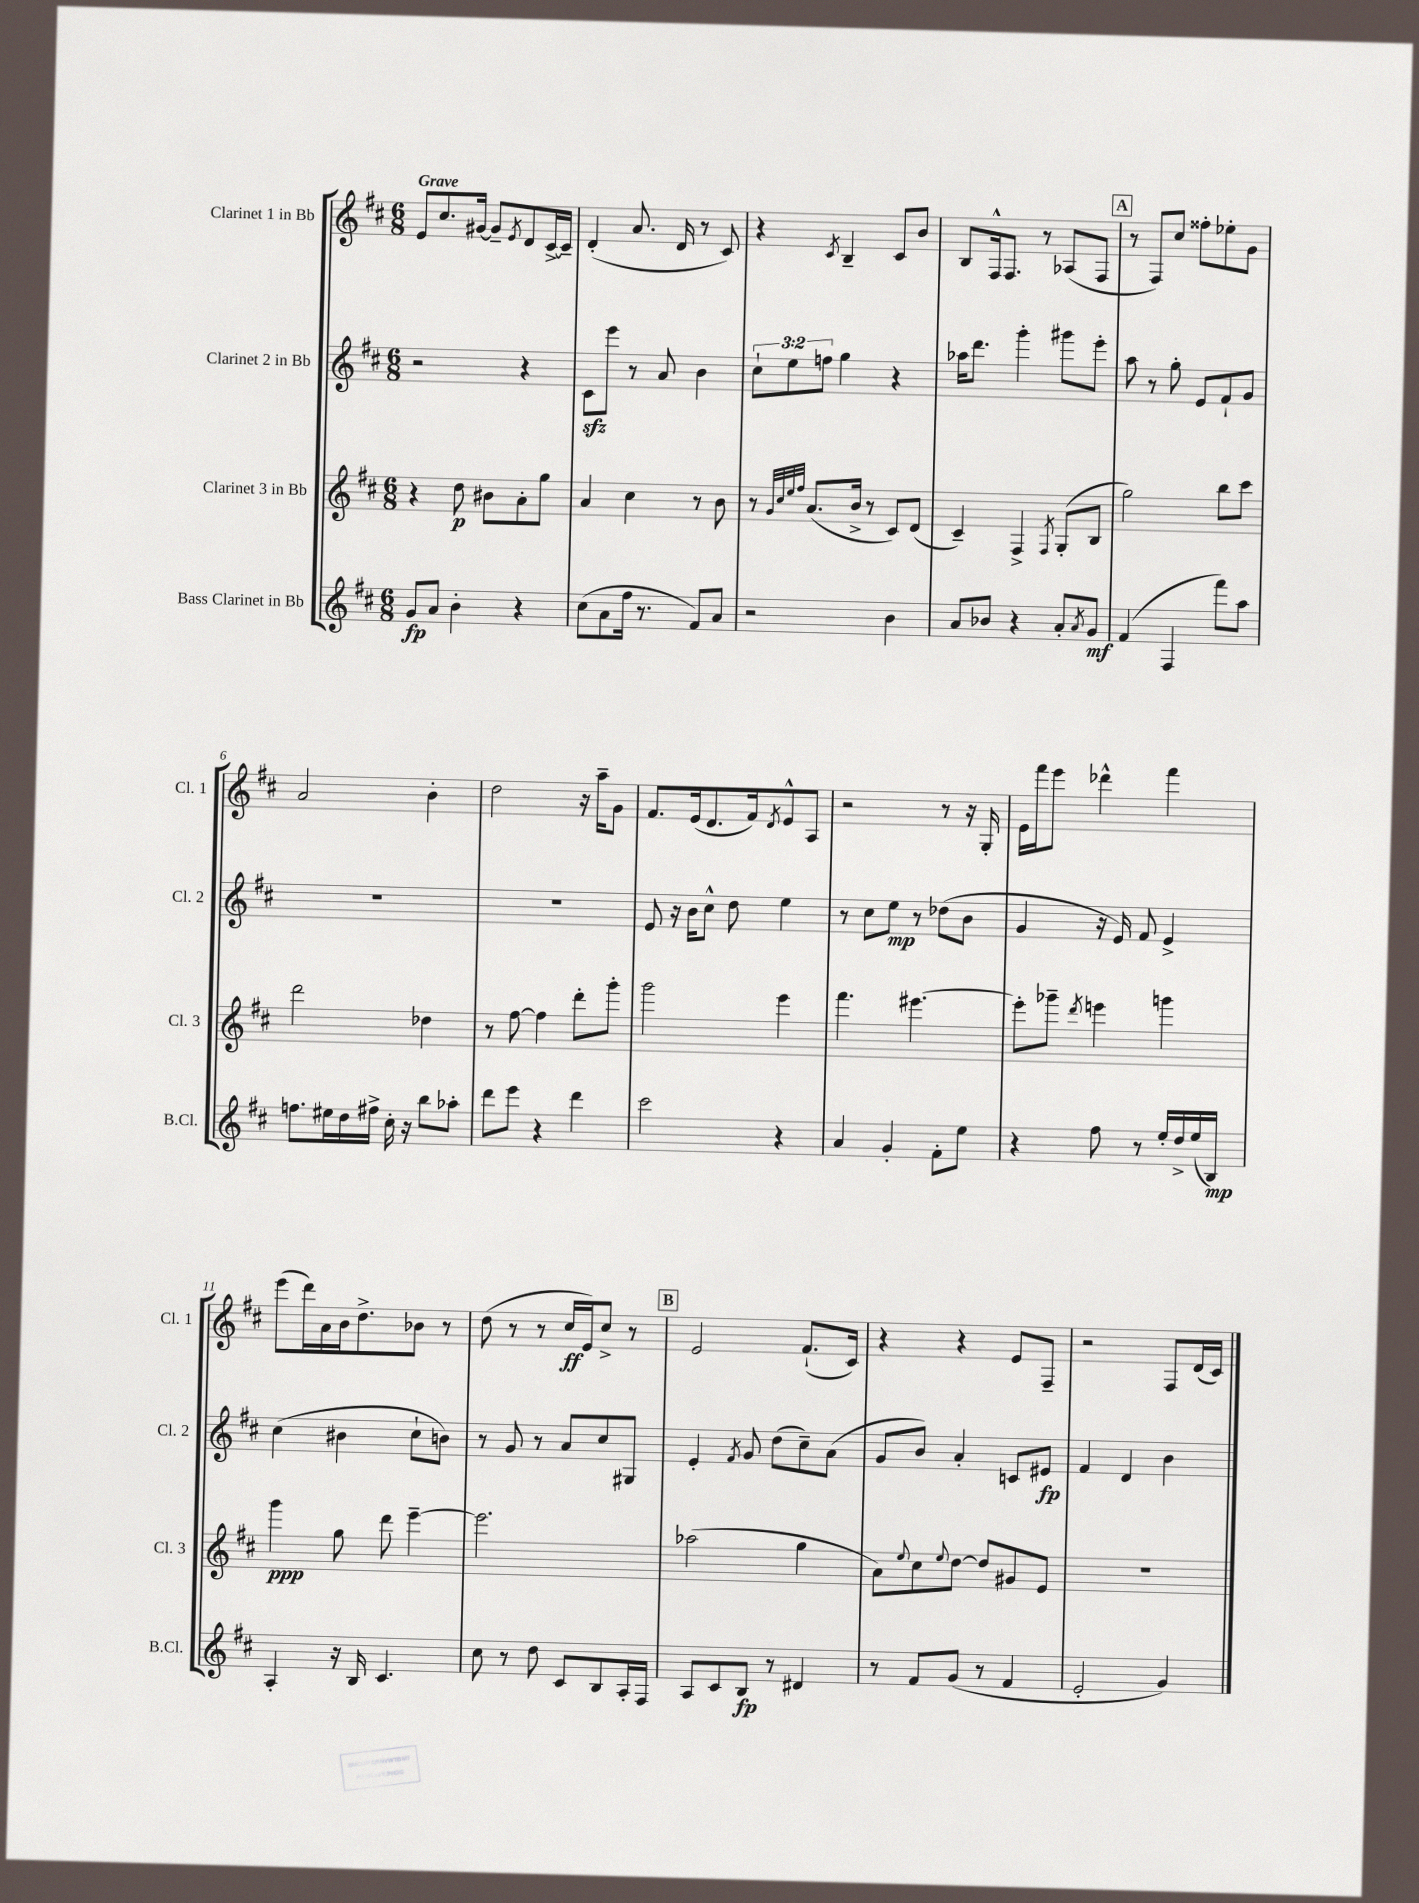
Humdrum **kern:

**kern	**dynam	**kern	**dynam	**kern	**dynam	**kern	**dynam
*part4	*part4	*part3	*part3	*part2	*part2	*part1	*part1
*staff4	*staff4	*staff3	*staff3	*staff2	*staff2	*staff1	*staff1
*I"Bass Clarinet in Bb	*	*I"Clarinet 3 in Bb	*	*I"Clarinet 2 in Bb	*	*I"Clarinet 1 in Bb	*
*I'B.Cl.	*	*I'Cl. 3	*	*I'Cl. 2	*	*I'Cl. 1	*
*clefG2	*	*clefG2	*	*clefG2	*	*clefG2	*
*k[f#c#]	*	*k[f#c#]	*	*k[f#c#]	*	*k[f#c#]	*
*M6/8	*	*M6/8	*	*M6/8	*	*M6/8	*
=1	=1	=1	=1	=1	=1	=1	=1
!	!	!	!	!	!	!LO:TX:a:B:t=Grave	!
8g/L	fp	4r	.	2r	.	8e/L	.
8a/J	.	.	.	.	.	8.cc#/	.
4b'\	.	8dd\	p	.	.	.	.
.	.	.	.	.	.	[16g#X/Jk	.
.	.	8b#X\L	.	.	.	8g#~/L]	.
.	.	.	.	.	.	8qe/	.
4r	.	8a'\	.	4r	.	8d/	.
.	.	8gg\J	.	.	.	[16c#^/L	.
.	.	.	.	.	.	16c#~/JJ]	.
=2	=2	=2	=2	=2	=2	=2	=2
(8cc#\L	.	4a/	.	8c#zz\L	.	(4d'/	.
8a\	.	.	.	8eee\J	.	.	.
16ff#\Jk	.	4cc#\	.	8r	.	8.a/	.
8.r	.	.	.	.	.	.	.
.	.	.	.	8a/	.	.	.
.	.	.	.	.	.	16d/	.
8f#/L)	.	8r	.	4b\	.	8r	.
8a/J	.	8b\	.	.	.	8c#/)	.
=3	=3	=3	=3	=3	=3	=3	=3
2r	.	8r	.	12cc#`\L	.	4r	.
.	.	.	.	12ee\	.	.	.
.	.	32qqg/LLL	.	.	.	.	.
.	.	32qqcc#/	.	.	.	.	.
.	.	32qqee/	.	.	.	.	.
.	.	32qqff#/JJJ	.	.	.	.	.
.	.	(8.a/L	.	.	.	.	.
.	.	.	.	12ffn\J	.	.	.
.	.	.	.	.	.	8qc#/	.
.	.	.	.	4gg\	.	4B~/	.
.	.	16b^/Jk	.	.	.	.	.
.	.	8r	.	.	.	.	.
4b\	.	8c#/L)	.	4r	.	8c#/L	.
.	.	(8d/J	.	.	.	8b/J	.
=4	=4	=4	=4	=4	=4	=4	=4
8a/L	.	4c#~/)	.	16aa-X\KL	.	8B/L	.
.	.	.	.	8.ddd\J	.	.	.
8b-X/J	.	.	.	.	.	16F#^^/k	.
.	.	.	.	.	.	8.F#/J	.
4r	.	4F#^/	.	4ggg'\	.	.	.
.	.	.	.	.	.	8r	.
.	.	8qF#/	.	.	.	.	.
8a'/L	.	(8G'/L	.	8ggg#X\L	.	(8A-X/L	.
8qa/	.	.	.	.	.	.	.
8g/J	mf	8B/J	.	8eee'\J	.	8F#/J	.
!!LO:REH:place=s1:t=A
=5	=5	=5	=5	=5	=5	=5	=5
(4f#/	.	2gg\)	.	8aa\	.	8r	.
.	.	.	.	8r	.	8F#/L)	.
4F#/	.	.	.	8gg'\	.	8cc#/J	.
.	.	.	.	8e/L	.	8ff##X'\L	.
8fff#\L)	.	8bb\L	.	8f#`/	.	8ee-X'\	.
8aa\J	.	8ccc#\J	.	8g/J	.	8g\J	.
!!LO:LB:g=z
=6	=6	=6	=6	=6	=6	=6	=6
8.ffn\L	.	2ddd\	.	2.r	.	2a/	.
16ee#X\L	.	.	.	.	.	.	.
16dd\	.	.	.	.	.	.	.
16ff#X^\JJ	.	.	.	.	.	.	.
16cc#'\	.	.	.	.	.	.	.
16r	.	.	.	.	.	.	.
8bb\L	.	4dd-X\	.	.	.	4b'\	.
8aa-X'\J	.	.	.	.	.	.	.
=7	=7	=7	=7	=7	=7	=7	=7
8ddd\L	.	8r	.	2.r	.	2dd\	.
8eee\J	.	[8ff#\	.	.	.	.	.
4r	.	4ff#\]	.	.	.	.	.
4ddd\	.	8ddd'\L	.	.	.	16r	.
.	.	.	.	.	.	16aa~\KL	.
.	.	8ggg'\J	.	.	.	8g\J	.
=8	=8	=8	=8	=8	=8	=8	=8
2ccc#\	.	2ggg\	.	8e/	.	8.f#/L	.
.	.	.	.	16r	.	.	.
.	.	.	.	16b\KL	.	(16e/k	.
.	.	.	.	8cc#^^\J	.	8.d/	.
.	.	.	.	8dd\	.	.	.
.	.	.	.	.	.	16f#/k)	.
.	.	.	.	.	.	8qd/	.
4r	.	4eee\	.	4ee\	.	8e^^/	.
.	.	.	.	.	.	8A/J	.
=9	=9	=9	=9	=9	=9	=9	=9
4a/	.	4.fff#\	.	8r	.	2r	.
.	.	.	.	8cc#\L	.	.	.
4g'/	.	.	.	8ee\J	mp	.	.
.	.	[4.eee#X\	.	8r	.	.	.
8f#'\L	.	.	.	(8dd-X\L	.	8r	.
8ee\J	.	.	.	8b\J	.	16r	.
.	.	.	.	.	.	16G'/	.
=10	=10	=10	=10	=10	=10	=10	=10
4r	.	8eee#'\L]	.	4g/	.	16e\LL	.
.	.	.	.	.	.	16fff#\J	.
.	.	8ggg-X~\J	.	.	.	8eee\J	.
.	.	8qddd/	.	.	.	.	.
8ff#\	.	4eeen\	.	16r	.	4ddd-X^^\	.
.	.	.	.	16e/)	.	.	.
8r	.	.	.	8f#/	.	.	.
16ee'/LL	.	4gggn\	.	4e^/	.	4fff#\	.
16dd^/	.	.	.	.	.	.	.
(16ee/	.	.	.	.	.	.	.
16B/JJ)	mp	.	.	.	.	.	.
!!LO:LB:g=z
=11	=11	=11	=11	=11	=11	=11	=11
4A'/	.	4ggg\	ppp	(4cc#\	.	(8eee\L	.
.	.	.	.	.	.	16ddd\L)	.
.	.	.	.	.	.	16a\	.
16r	.	8gg\	.	4b#X\	.	16b\J	.
16B/	.	.	.	.	.	8.dd^\	.
4.c#/	.	8ddd\	.	.	.	.	.
.	.	[4eee~\	.	8cc#`\L	.	8b-X\J	.
.	.	.	.	8bn\J)	.	8r	.
=12	=12	=12	=12	=12	=12	=12	=12
8cc#\	.	2.eee\]	.	8r	.	(8dd\	.
8r	.	.	.	8g/	.	8r	.
8dd\	.	.	.	8r	.	8r	.
8c#/L	.	.	.	8a/L	.	16cc#/LL	ff
.	.	.	.	.	.	16e/J)	.
8B/	.	.	.	8cc#/	.	8cc#^/J	.
16A'/L	.	.	.	8G#X/J	.	8r	.
16F#/JJ	.	.	.	.	.	.	.
!!LO:REH:place=s1:t=B
=13	=13	=13	=13	=13	=13	=13	=13
8A/L	.	(2aa-X\	.	4e'/	.	2e/	.
8c#/	.	.	.	.	.	.	.
.	.	.	.	8qf#/	.	.	.
8B/J	fp	.	.	8g/	.	.	.
8r	.	.	.	(8dd\L	.	.	.
4d#X/	.	4gg\	.	8cc#~\)	.	(8.f#`/L	.
.	.	.	.	(8a\J	.	.	.
.	.	.	.	.	.	16c#/Jk)	.
=14	=14	=14	=14	=14	=14	=14	=14
8r	.	8a\L)	.	8g/L	.	4r	.
.	.	8qqee/	.	.	.	.	.
8f#/L	.	8cc#\	.	8b/J)	.	.	.
.	.	8qqee/	.	.	.	.	.
(8g/J	.	[8dd\J	.	4a'/	.	4r	.
8r	.	8dd/L]	.	.	.	.	.
4f#/	.	8g#X/	.	8cn/L	.	8e/L	.
.	.	8e/J	.	8e#X/J	fp	8F#~/J	.
=15	=15	=15	=15	=15	=15	=15	=15
2e'/	.	2.r	.	4f#/	.	2r	.
.	.	.	.	4d/	.	.	.
4g/)	.	.	.	4b\	.	8F#/L	.
.	.	.	.	.	.	(16d/L	.
.	.	.	.	.	.	16c#/JJ)	.
==	==	==	==	==	==	==	==
*-	*-	*-	*-	*-	*-	*-	*-
